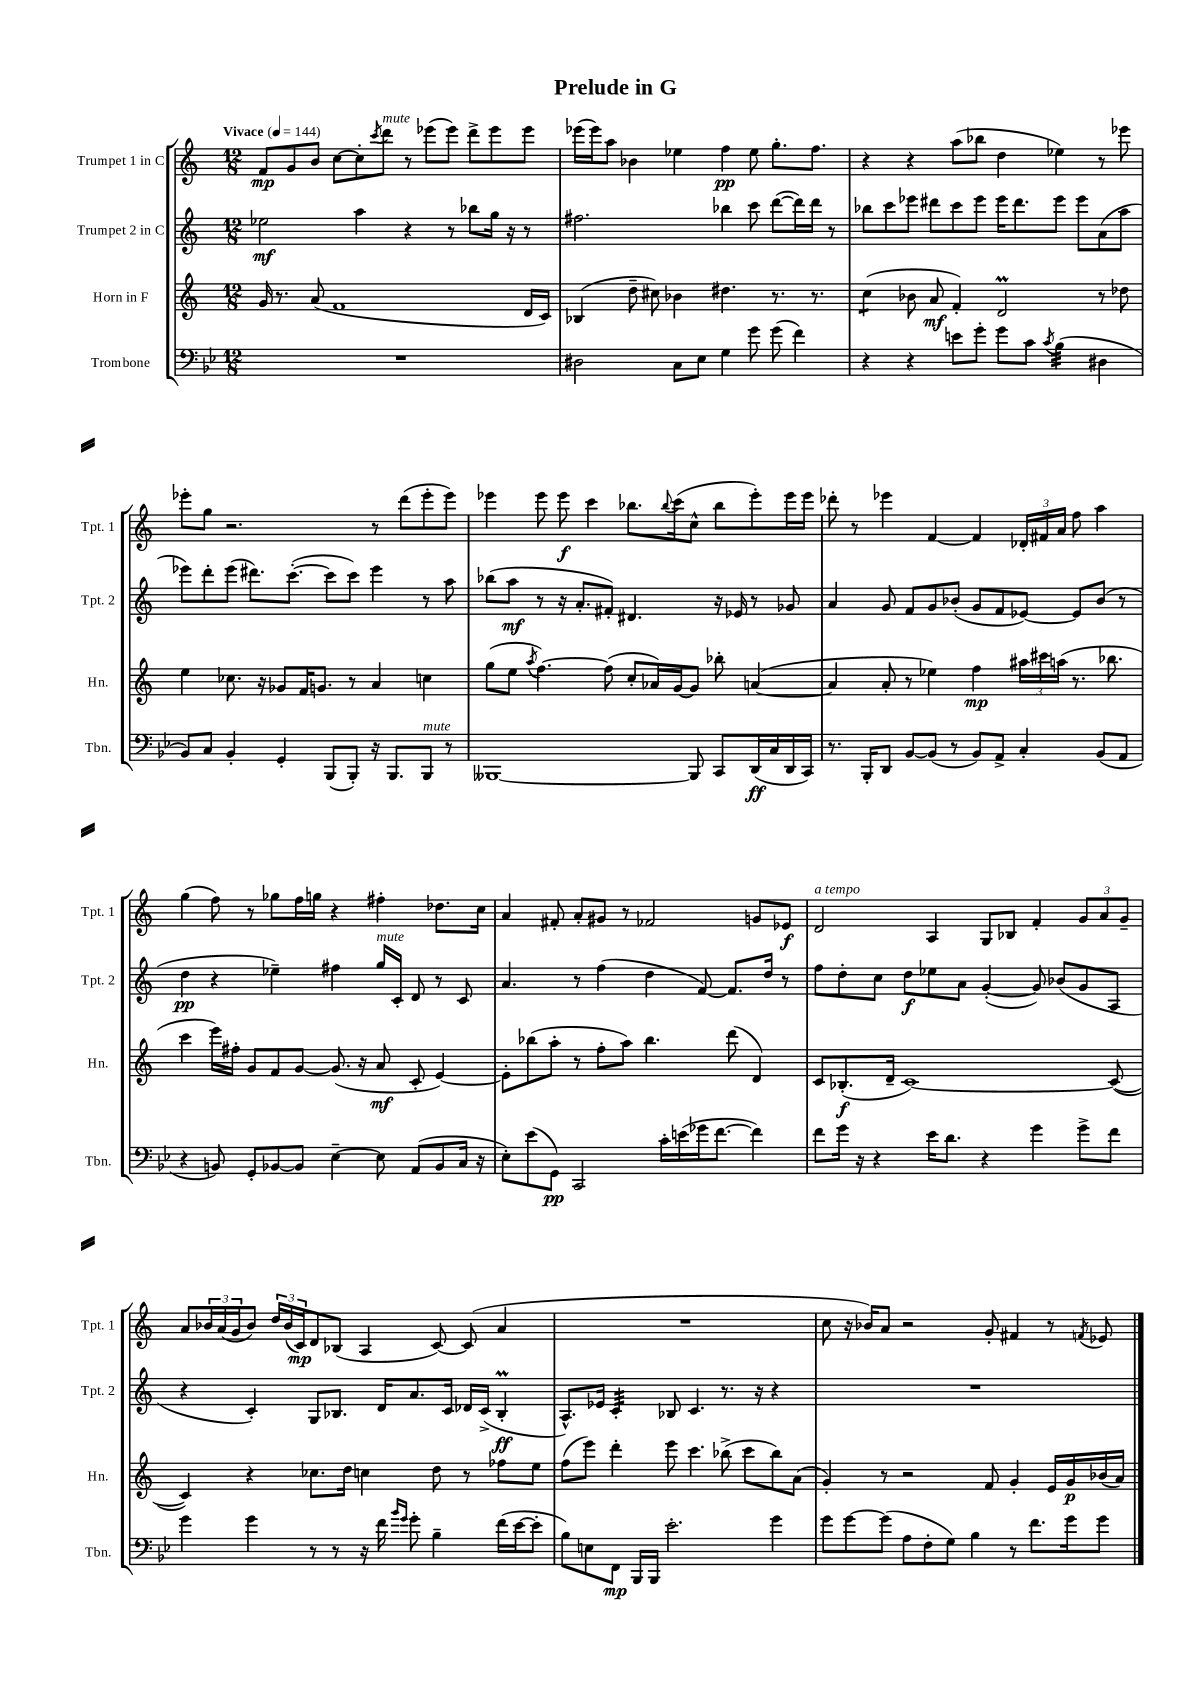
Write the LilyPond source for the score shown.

\header { title = "Prelude in G" }
<<
\new StaffGroup <<
\new Staff = "s0" \with { instrumentName = "Trumpet 1 in C" shortInstrumentName = "Tpt. 1" } {
    \clef treble \key c \major \numericTimeSignature \time 12/8 \tempo "Vivace" 4 = 144
    f'8\mp g'8 b'8 c''8~ c''8-. \acciaccatura { c'''8 } d'''8^\markup { \italic "mute" } r8 ees'''8( ees'''8) d'''8-> ees'''8 ees'''8 |
    ees'''16( ees'''16) a''8 bes'4 ees''4 f''4\pp ees''8 g''8.-. f''8. |
    r4 r4 a''8( bes''8 d''4 ees''4) r8 ees'''8 |
    ees'''8-. g''8 r2. r8 d'''8( ees'''8-. ees'''8) |
    ees'''4 ees'''8 ees'''8\f c'''4 bes''8. \appoggiatura { bes''8 } c'''16( c''8-^ bes''8 ees'''8-.) ees'''16 ees'''16 |
    des'''8-. r8 ees'''4 f'4~ f'4 \tuplet 3/2 { des'16-. fis'16 a'16 } f''8 a''4 |
    g''4( f''8) r8 ges''8 f''16 g''16 r4 fis''4-. des''8. c''16 |
    a'4 fis'8-. a'8-. gis'8 r8 fes'2 g'8 ees'8\f |
    d'2^\markup { \italic "a tempo" } a4 g8 bes8 f'4-. \tuplet 3/2 { g'8 a'8 g'8-- } |
    a'8 \tuplet 3/2 { bes'16 a'16( g'16 } bes'8) \tuplet 3/2 { d''16 bes'16( c'16\mp) } d'8 bes8( a4 c'8~) c'8( a'4 |
    R1. |
    c''8 r16 bes'16) a'8 r2 g'8-. fis'4 r8 \acciaccatura { f'8 } ees'8 \bar "|." |
}
\new Staff = "s1" \with { instrumentName = "Trumpet 2 in C" shortInstrumentName = "Tpt. 2" } {
    \clef treble \key c \major \numericTimeSignature \time 12/8
    ees''2\mf a''4 r4 r8 bes''8 g''16 r16 r8 |
    fis''2. bes''4 c'''8 d'''8~( d'''16) d'''16 r8 |
    bes''8 c'''8 ees'''8 dis'''8 c'''8 ees'''8 ees'''16 dis'''8. ees'''8 ees'''8 a'8( a''8 |
    ees'''8) d'''8-. ees'''8( dis'''8.) c'''8.~-.( c'''8 c'''8) ees'''4 r8 a''8 |
    bes''8( a''8\mf r8 r16 a'8.-. fis'8-.) dis'4. r16 ees'16 r8 ges'8 |
    a'4 g'8 f'8 g'8 bes'8-.( g'8 f'8 ees'8~) ees'8 bes'8( r8 |
    d''4\pp r4 ees''4--) fis''4 g''16^\markup { \italic "mute" } c'16-. d'8 r8 c'8 |
    a'4. r8 f''4( d''4 f'8~) f'8. d''16 r8 |
    f''8 d''8-. c''8 d''8\f ees''8 a'8 g'4~-.( g'8) bes'8( g'8 a8 |
    r4 c'4-.) g8 bes8. d'16 a'8. c'16 des'16 c'16->( bes4-.\prall\ff |
    a8.-^) ees'16 c'4:32-. bes8 c'4. r8. r16 r4 |
    R1. \bar "|." |
}
\new Staff = "s2" \with { instrumentName = "Horn in F" shortInstrumentName = "Hn." } {
    \clef treble \key c \major \numericTimeSignature \time 12/8
    g'16 r8. a'8( f'1 d'16 c'16) |
    bes4( d''8-- cis''8) bes'4 dis''4. r8. r8. |
    c''4:8( bes'8 a'8\mf f'4-.) d'2\prall r8 des''8 |
    e''4 ces''8. r16 ges'8 f'16 g'8. r8 a'4 c''4 |
    g''8( e''8 \acciaccatura { a''8 } f''4.~) f''8( c''8-. aes'16) g'16~ g'8 bes''8-. a'4~( |
    a'4 a'8-. r8 ees''4) f''4\mp \tuplet 3/2 { ais''16 cis'''16 a''16( } r8. bes''8. |
    c'''4 e'''16) fis''16-. g'8 f'8 g'8~ g'8.( r16 a'8\mf c'8-. e'4~) |
    e'8-. bes''8( a''8-. r8 f''8-. a''8) bes''4. d'''8( d'4) |
    c'8 bes8.-.\f( d'16-- c'1~) c'8~( |
    c'4) r4 ces''8. d''16 c''4 d''8 r8 fes''8 e''8 |
    f''8( e'''8) d'''4-. e'''8 c'''4. bes''8->( c'''8 bes''8) a'8( |
    g'4-.) r8 r2 f'8 g'4-. e'16 g'16\p bes'16( a'16) \bar "|." |
}
\new Staff = "s3" \with { instrumentName = "Trombone" shortInstrumentName = "Tbn." } {
    \clef bass \key bes \major \numericTimeSignature \time 12/8
    R1. |
    dis2 c8 ees8 g4 g'8 g'8( f'4) |
    r4 r4 e'8 g'8-. g'8 c'8 \acciaccatura { c'8 } bes4:32( dis4 |
    bes,8) c8 bes,4-. g,4-. bes,,8( bes,,8-.) r16 bes,,8. bes,,8^\markup { \italic "mute" } r8 |
    beses,,1~ beses,,8 c,8 d,16\ff( c16 d,16 c,16) |
    r8. bes,,16-. d,8 bes,8~ bes,8( r8 bes,8) a,8-> c4-. bes,8( a,8 |
    r4 b,8) g,8-. bes,8~ bes,8 ees4~-- ees8 a,8( bes,8 c16 r16 |
    ees8-.) ees'8( g,8\pp) c,2 c'16-. e'16( ges'16 f'8.~ f'4) |
    f'8 g'16 r16 r4 ees'16 d'8. r4 g'4 g'8-> f'8 |
    g'4 g'4 r8 r8 r16 f'16 \grace { bes'16 g'16 } g'8-. bes4-- f'16( ees'16~ ees'8-. |
    bes8) e8 f,8\mp bes,,16 bes,,16 ees'2.-. g'4 |
    g'8 g'8~ g'8( a8 f8-. g8) bes4 r8 f'8. g'16 g'8 \bar "|." |
}
>>
>>
\layout { \context { \Score \remove "Bar_number_engraver" } }
